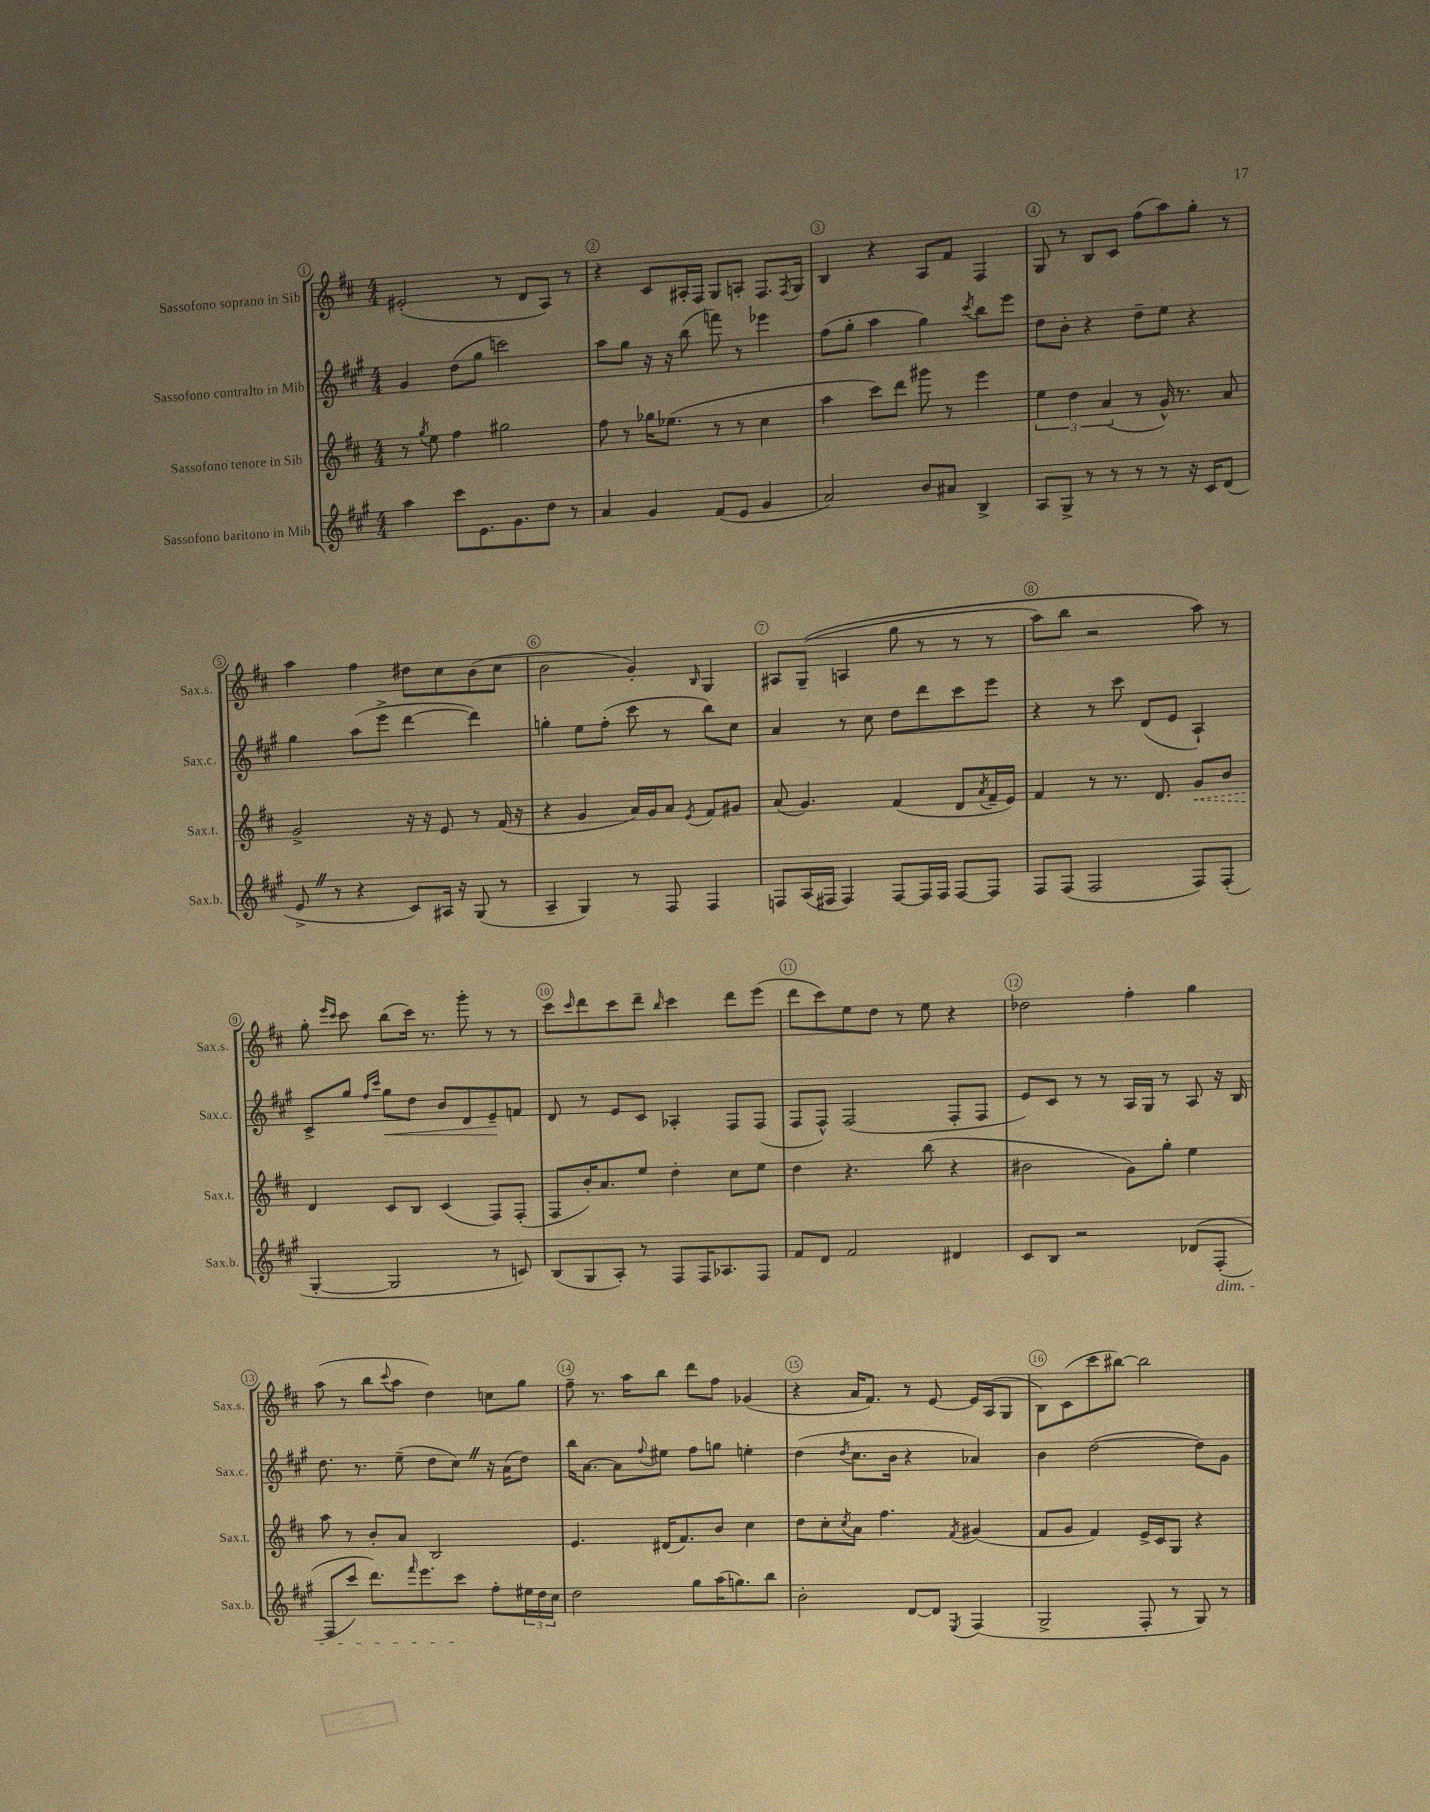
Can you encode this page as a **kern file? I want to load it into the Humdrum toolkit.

**kern	**kern	**dynam	**kern	**dynam	**kern
*part4	*part3	*part3	*part2	*part2	*part1
*staff4	*staff3	*staff3	*staff2	*staff2	*staff1
*I"Sassofono baritono in Mib	*I"Sassofono tenore in Sib	*	*I"Sassofono contralto in Mib	*	*I"Sassofono soprano in Sib
*I'Sax.b.	*I'Sax.t.	*	*I'Sax.c.	*	*I'Sax.s.
*clefG2	*clefG2	*	*clefG2	*	*clefG2
*k[f#c#g#]	*k[f#c#]	*	*k[f#c#g#]	*	*k[f#c#]
*M4/4	*M4/4	*	*M4/4	*	*M4/4
=1	=1	=1	=1	=1	=1
4aa\	8r	.	4g#/	.	(2e#X'/
.	8qgg/	.	.	.	.
.	8ee\	.	.	.	.
8ccc#\L	4ff#\	.	(8dd\L	.	.
8.e\	.	.	8gg#\J	.	.
.	2gg#X\	.	2cccn\)	.	8r
8.g#\	.	.	.	.	.
.	.	.	.	.	8d/L
8dd\J	.	.	.	.	8A/J)
8r	.	.	.	.	8r
=2	=2	=2	=2	=2	=2
4a/	8ff#\	.	8aa\L	.	4r
.	8r	.	8gg#\J	.	.
4g#/	16gg-X\KL	.	16r	.	8c#/L
.	(8.ee-X\J	.	16r	.	.
.	.	.	(8bb\	.	16A#X'/L
.	.	.	.	.	16F#/JJ
(8f#/L	8r	.	8fffn\)	.	8G/L
8e/J	8r	.	8r	.	8An'/J
4g#/	4cc#\	.	4eee-X\	.	8.F#/L
.	.	.	.	.	8qF#/
.	.	.	.	.	16G/Jk
=3	=3	=3	=3	=3	=3
2a/)	4aa\	.	(8ff#\L	.	4B/
.	.	.	8gg#'\J	.	.
.	8ccc#\L)	.	4aa\	.	4r
.	8ddd\J	.	.	.	.
8b/L	8ggg#X\	.	4gg#\)	.	8A/L
8a#X/J	8r	.	.	.	8f#/J
.	.	.	8qccc#/	.	.
4B^/	4eee\	.	8bb\L	.	4F#/
.	.	.	8eee\J	.	.
=4	=4	=4	=4	=4	=4
8A/L	6ee\	.	8dd\L	.	8G/
8G#^/J	.	.	8b'\J	.	8r
.	6dd\	.	.	.	.
8r	.	.	4r	.	8B/L
.	(6a/	.	.	.	.
8r	.	.	.	.	8c#/J
8r	8r	.	8dd~\L	.	(8ff#\L
8r	16g^^/)	.	8ee\J	.	8aa\)
.	8.r	.	.	.	.
16r	.	.	4r	.	8gg'\J
16c#/KL	.	.	.	.	.
(8d/J	8a/	.	.	.	8r
!!LO:LB:g=z
=5	=5	=5	=5	=5	=5
8e^Z/	2g^/	.	4gg#\	.	4aa\
8r	.	.	.	.	.
4r	.	.	(8aa\L	.	4ff#\
.	.	.	8eee^\J	.	.
8c#/L)	16r	.	[4ddd\	.	8dd#X\L
.	16r	.	.	.	.
16A#X/Jk	8e/	.	.	.	8cc#\
16r	.	.	.	.	.
(8G#/	8r	.	4ddd\])	.	(8b\
8r	(16f#/	.	.	.	8cc#\J
.	16r	.	.	.	.
=6	=6	=6	=6	=6	=6
4A~/	4r	.	4ggn'\	.	2b\
4G#/)	4g/	.	8ee\L	.	.
.	.	.	(8ff#'\J	.	.
8r	16a/LL)	.	8ccc#\	.	4g'/)
.	16g/J	.	.	.	.
8F#/	8a/J	.	8r	.	.
.	8qe/	.	.	.	16qqB/
4F#/	8f#/L	.	8bb\L)	.	4G/
.	8g#X/J	.	8cc#\J	.	.
=7	=7	=7	=7	=7	=7
8Fn/L	(8a/	.	4a/	.	8A#X/L
(16A/L	4.g/)	.	.	.	((8G~/J
16F#X/JJ	.	.	.	.	.
4F#/)	.	.	8r	.	4An/
.	.	.	8cc#\	.	.
[8F#/L	(4f#/	.	8dd\L	.	8gg\
16F#/L]	.	.	8ddd\	.	8r
16F#/JJ	.	.	.	.	.
[8F#/L	8d/L	.	8ccc#\	.	8r
.	8qa/	.	.	.	.
8F#/J]	16f#~/L	.	8eee\J	.	8r
.	16e/JJ)	.	.	.	.
=8	=8	=8	=8	=8	=8
8F#/L	4f#/	.	4r	.	8aa\L)
(8F#/J	.	.	.	.	8bb\J
2F#/	8r	.	8r	.	2r
.	8.r	.	8ccc#\	.	.
.	.	.	(8d/L	.	.
.	8.d/	.	.	.	.
.	.	.	8e/J	.	.
!	!	!LO:HP:b	!	!	!
8F#/L)	8g/L	<	4A`/)	.	8aa\)
(8F#'/J	8b/J	.	.	.	8r
!!LO:LB:g=z
=9	=9	=9	=9	=9	=9
[4G#'/	4d/	.	8c#^/L	.	8gg'\
.	.	.	.	.	16qqeee/LL
.	.	.	.	.	16qqccc#/JJ
.	.	.	8gg#/J	.	8ccc#\
.	.	.	16qqff#/LL	.	.
.	.	.	16qqccc#/JJ	.	.
!	!	!	!	!LO:HP:b	!
2G#/]	8c#/L	[	8gg#\L	<	(8bb\L
.	8B/J	.	8dd\J	.	16ccc#\Jk)
.	.	.	.	.	8.r
.	(4c#/	.	8b/L	.	.
.	.	.	8d/	.	8ggg'\
8r	8F#/L)	.	8e~/	.	8r
8cn/)	(8F#'/J	.	8fn/J	[	8r
=10	=10	=10	=10	=10	=10
(8B/L	8F#/L	.	8d/	.	8ccc#\L
.	.	.	.	.	16qqccc#/
8G#/	16b'/K)	.	8r	.	8ddd\
.	8.a/	.	.	.	.
8A'/J)	.	.	8e/L	.	8ccc#\
8r	8ee/J	.	8c#/J	.	8ddd~\J
.	.	.	.	.	16qqbb/
8F#/L	4dd'\	.	4A-X'/	.	4ccc#\
16F#/K	.	.	.	.	.
8.A-X/	.	.	.	.	.
.	8cc#\L	.	8F#/L	.	8ddd\L
8F#/J	8ee\J	.	(8F#/J	.	(8eee\J
=11	=11	=11	=11	=11	=11
8f#/L	4dd\	.	8F#/L	.	8ddd\L
8d/J	.	.	8F#^^/J)	.	8ccc#\)
2f#/	4.r	.	(2F#/	.	8ee\
.	.	.	.	.	8dd\J
.	.	.	.	.	8r
.	(8bb\	.	.	.	8ee\
4d#X/	4r	.	8F#'/L	.	4r
.	.	.	8F#/J	.	.
=12	=12	=12	=12	=12	=12
8c#/L	2b#X\	.	8e/L)	.	2dd-X\
8B/J	.	.	8c#/J	.	.
2r	.	.	8r	.	.
.	.	.	8r	.	.
.	8g\L)	.	16A/LL	.	4ff#'\
.	.	.	16G#/JJ	.	.
.	8gg'\J	.	8r	.	.
(8d-X/L	4ee\	.	8A/	.	4gg\
!LO:TX:b:i:t=dim.	!	!	!	!	!
(8F#'/J	.	.	16r	.	.
.	.	.	16B/	.	.
!!LO:LB:g=z
=13	=13	=13	=13	=13	=13
8F#/L	8aa\	.	8.dd\	.	(8aa\
8ccc#/J)	8r	.	.	.	8r
.	.	.	8.r	.	.
8.ddd\L)	8b'/L	.	.	.	8bb\L
.	.	.	.	.	8qqccc#/
.	8a/J	.	(8ee~\	.	8aa\J
16qqfff#/	.	.	.	.	.
8.eee\	.	.	.	.	.
.	2B/	.	8dd\L	.	4dd\)
8ccc#\J	.	.	8cc#Z\J)	.	.
8ff#'\L	.	.	16r	.	8ccn\L
.	.	.	(16a\KL	.	.
24ee#X\L	.	.	8dd\J)	.	8gg\J
24dd\	.	.	.	.	.
24cc#\JJ	.	.	.	.	.
=14	=14	=14	=14	=14	=14
2dd\	4.e/	.	16bb\KL	.	8ff#~\
.	.	.	[8.a\J	.	.
.	.	.	.	.	8.r
.	.	.	8a\L]	.	.
.	.	.	.	.	16aa\KL
.	.	.	8qqff#/	.	.
.	(16d#X/KL	.	8ee#X\J	.	8bb\J
.	8.f#/)	.	.	.	.
8gg#\L	.	.	8ff#\L	.	8ddd\L
(16aa\K	8b/J	.	8ggn\J	.	8ff#\J
8.ggn\)	.	.	.	.	.
.	4cc#\	.	4een'\	.	(4g-X/
8bb\J	.	.	.	.	.
=15	=15	=15	=15	=15	=15
2b'\	8dd\L	.	(4dd\	.	4r
.	8cc#'\	.	.	.	.
.	8qcc#/	.	8qdd/	.	.
.	8a\J	.	8.cc#\L	.	16a/KL
.	.	.	.	.	8.f#/J)
.	4.ff#\	.	.	.	.
.	.	.	16b\Jk	.	.
[8d/L	.	.	4r	.	8r
8d/J]	.	.	.	.	[8e/
8qE/	8qf#/	.	.	.	.
(4F#/	(4g#X/	.	4a-X/)	.	16e/LL]
.	.	.	.	.	(16A/J
.	.	.	.	.	8G/J
=16	=16	=16	=16	=16	=16
2G#^/	8f#/L	.	4b\	.	8B\L)
.	8g/J	.	.	.	(8c#\
.	4f#/)	.	([2dd\	.	8ccc#\
.	.	.	.	.	[8bb#X\J)
8F#'/	16e^/LL	.	.	.	2bb#\]
.	16c#/J	.	.	.	.
8r	8G/J	.	.	.	.
8G#/)	4r	.	8dd\L])	.	.
8r	.	.	8g#\J	.	.
==	==	==	==	==	==
*-	*-	*-	*-	*-	*-
